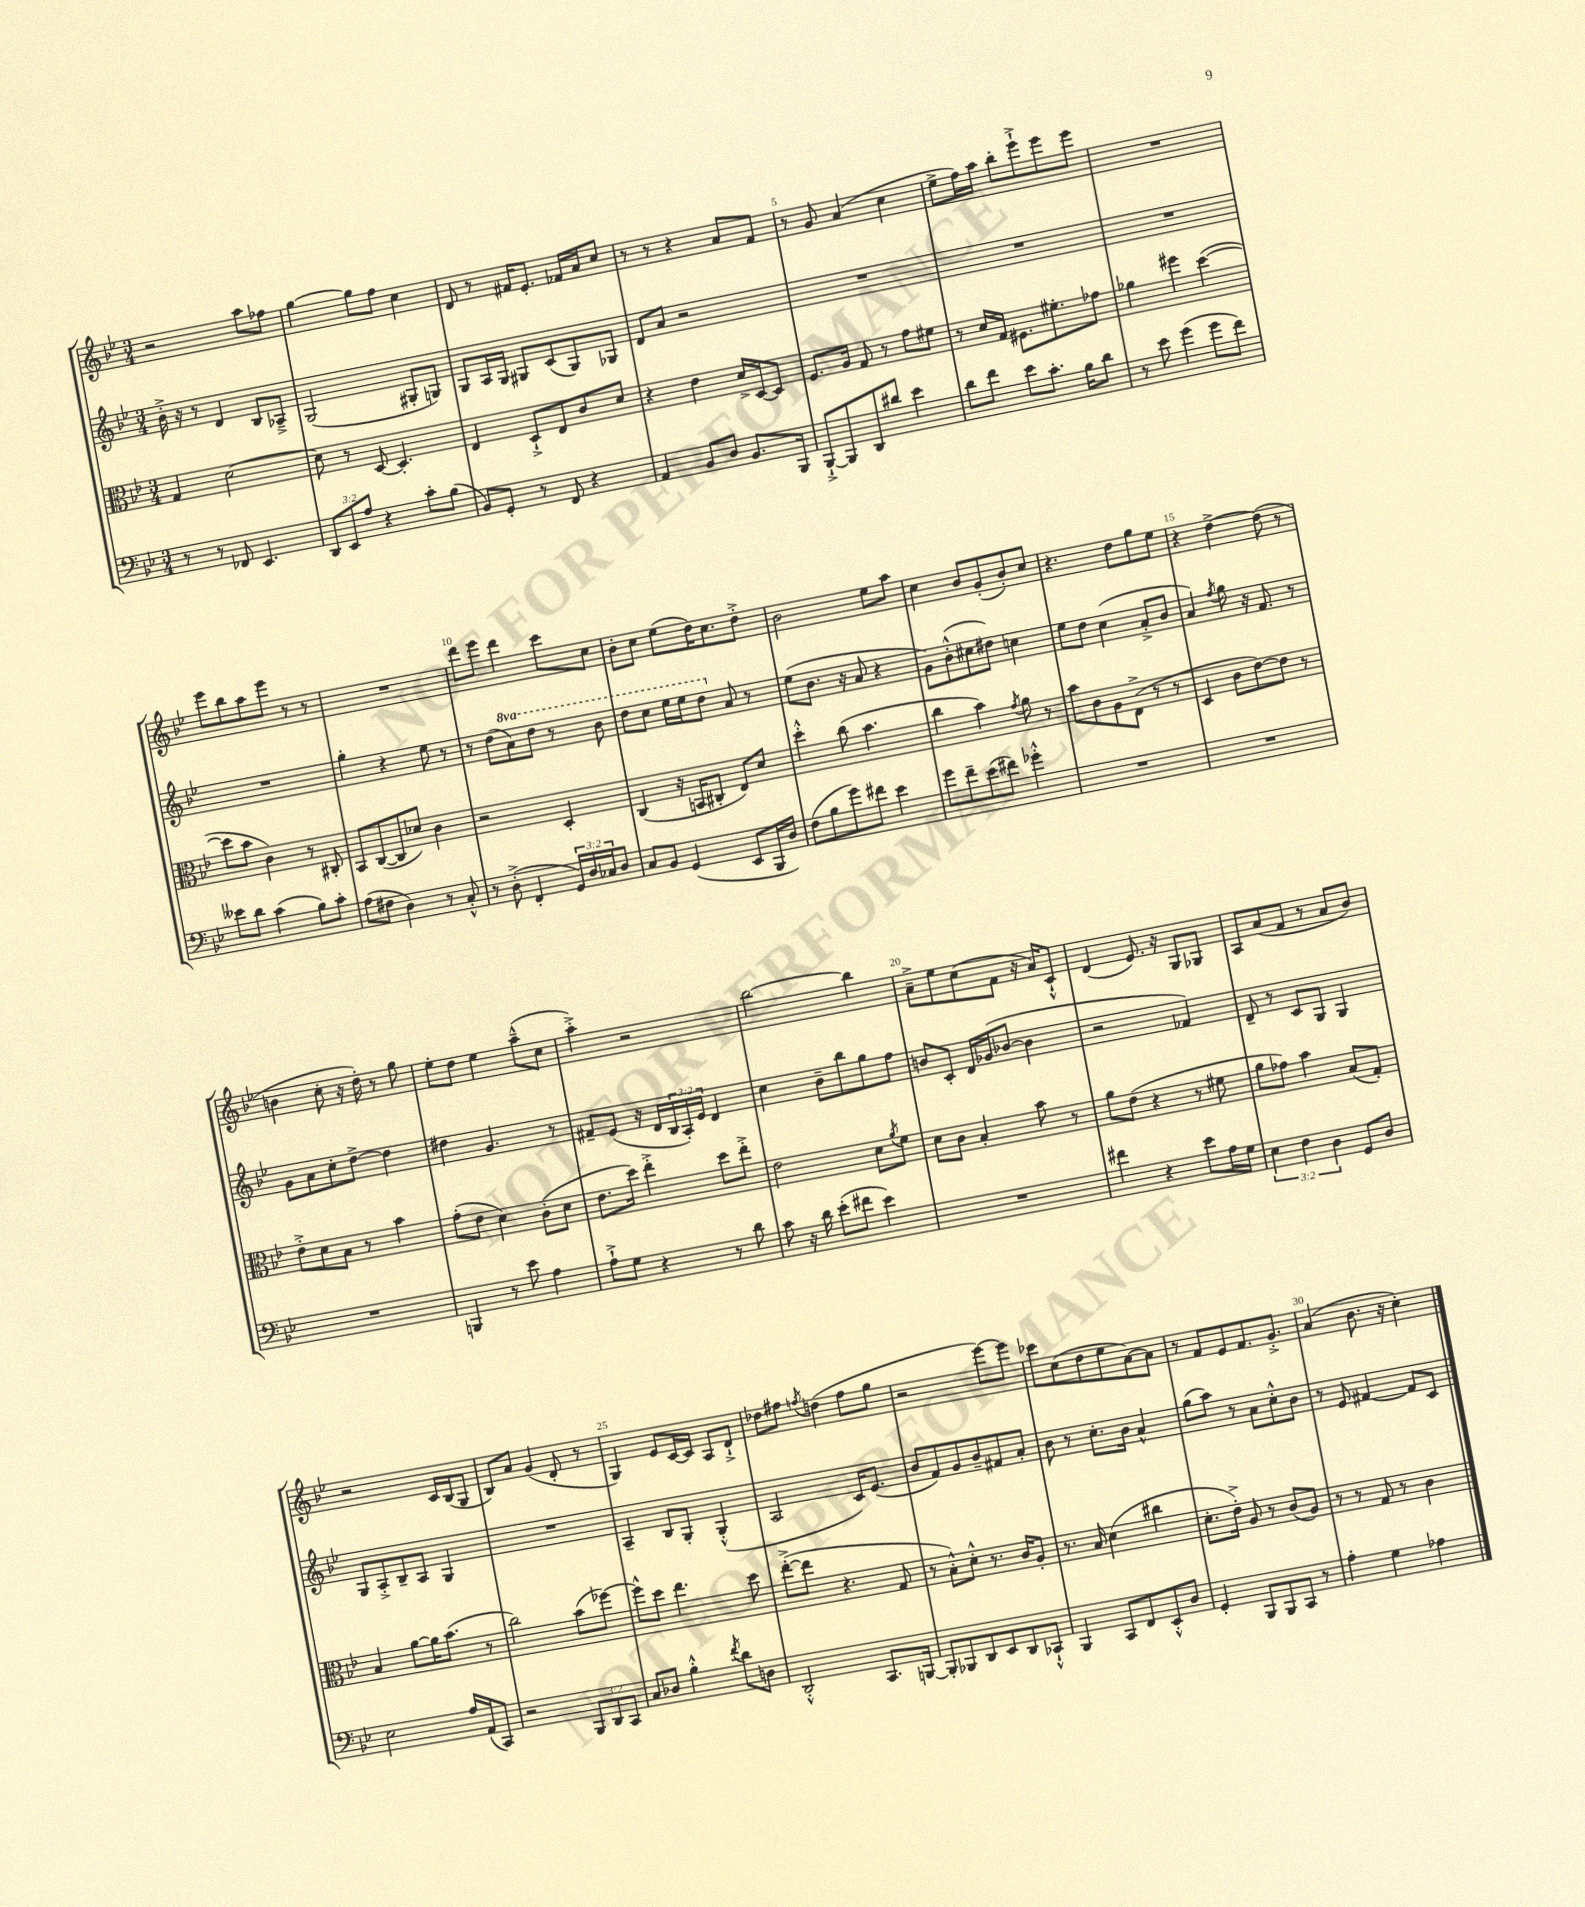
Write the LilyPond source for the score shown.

<<
\new StaffGroup <<
\new Staff = "s0" {
    \clef treble \key bes \major \numericTimeSignature \time 3/4
    r2 a''8 fes''8 |
    g''4~ g''8 f''8 c''4 |
    d'8 r8 fis'16 ees'8.-. fes'16 a'16 c''8 |
    r8 r8 r4 a'8 f'8 |
    r8 g'8 a'4( c''4 |
    ees''8-> f''16) a''16 bes''8-. ees'''8-!-> ees'''8 ees'''8 |
    R2. |
    ees'''8 bes''8 a''8 ees'''8 r8 r8 |
    R2. |
    d'''8 ees'''8 d'''4 c'''8 c''8 |
    bes'8-. c''8 ees''8( d''16) c''8. d''8-.-> |
    bes'2 ees''8 a''8 |
    c''4 bes'8 g'8-.( bes'8-.) c''8 |
    r4. d''8 g''8 ees''8 |
    r4 d''4~-> d''8( r8 |
    b'4 c''8-. r16 d''16-.) r8 g''8 |
    ees''8-. d''8 ees''4 a''8---^( c''8 |
    a''4-.->) r2 |
    bes''2~ bes''4 |
    a'8---> ees''8 c''8( f'8 r16 a'16) c'8-!-^ |
    d'4( ees'8.) r16 g8 ges8 |
    a8 a'8( f'8 r8 a'8 bes'8) |
    r2 c'16 bes16( g8 |
    bes8) a'8 g'4( d'8-. r8 |
    g4) ees'8 c'16~ c'16 a8 d'8-!-> |
    des''8 fis''8 \acciaccatura { f''8 } d''4( f''8 g''8 |
    r2 ees'''8~) ees'''8 |
    ces'''8 c''8( d''8 ees''8 a'8~) a'8 |
    r8 f'8 ees'8 f'8. g'8.-.-> |
    a'4( bes'8. r16 c''4-.) \bar "|." |
}
\new Staff = "s1" {
    \clef treble \key bes \major \numericTimeSignature \time 3/4 \override Staff.TupletNumber.text = #tuplet-number::calc-fraction-text \set Staff.ottavationMarkups = #ottavation-simple-ordinals
    bes'16-.-> r16 r8 d'4 bes8 aes8---> |
    g2( gis8-. g8) |
    g8 a16 g16 gis8 c'8( gis8) ges8 |
    d'8 a'8 r2 |
    R2. |
    R2. |
    R2. |
    R2. |
    g''4-. r4 ees''8 r8 |
    r8 d''8( \ottava #1 a''8) d'''8 r8 bes''8 |
    d'''8 c'''8 ees'''16 ees'''16 d'''8 \ottava #0 a'8 r8 |
    ees''8( bes'8. r16 a'8 r4 |
    g'8) bes'8-.-^( cis''8 dis''8) c''4 |
    ees''8 d''8 c''4( a'8-.-> bes'8 |
    a'4) \acciaccatura { f''8 } g''8 r16 f'8. r8 |
    g'8 a'8 c''8-. d''8~-> d''4 |
    dis''4 g'4. r8 |
    fis'8-- ees'8( r16 d'16 \tuplet 3/2 { bes16 a16-.) ees'16 } d'4 |
    c''4 bes'8-- bes''8 g''8 f''8 |
    b'8 c'8-. d'16 ges'16( bes'8~ bes'4 |
    r2 fes'4) |
    d'8-- r8 c'8 g8 g4 |
    g8 a8-.-> bes8-- a8 g4 |
    R2. |
    a4-- bes8 g8-. g4-.-^( |
    a2 c'16) ees'8.( |
    bes'8 f'8) g'8 bes'8-- fis'8 a'8-. |
    bes'8 r8 c''8.-. bes'16 a'4-^ |
    g''8( a''8) r8 a'8 c''8-.-^ bes'8 |
    r8 ees'8 fis'4~ fis'8 c'8 \bar "|." |
}
\new Staff = "s2" {
    \clef alto \key bes \major \numericTimeSignature \time 3/4
    g4 d'2~ |
    d'8 r8 d8~ d4.-. |
    ees4 d8-!-> ees8 c'8 d'8 |
    r4 ees'4 d'16-> d16~ d8 |
    f8. a16 g8 r8 g'8 fis'8 |
    r8 d'16 g16 fis8. fis'8.-. ges'8 |
    aes'4 fis''4 d''4~( |
    d''8 bes'8 c'4) r8 cis8-. |
    bes,8 c8~( c8 des'8) c'4 |
    r2 d4-. |
    c4( r16 b,16 cis8-. ees8) d'8 |
    d''4-.-^ c''8( bes'4. |
    c''4 bes'4) \acciaccatura { g'8 } a'8 r8 |
    bes'8 c'8 a8 ees8->( r8 r8 |
    d4 c'8 ees'8~) ees'8 r8 |
    ees'8-.-> d'8 bes8 r8 bes'4 |
    g'8-.( ees'8 d'4) c'8-.( d'8 |
    ees'8. d''16) ees''4-.-> d''8 ees''8-.-> |
    ees'2 d'8 \acciaccatura { a'8 } f'8 |
    d'8 c'8 bes4-. bes'8 r8 |
    a'8 ees'8( r4 r8 fis'8 |
    a'8 ges'8) bes'4 bes8( g8-.) |
    bes4 a'8~ a'16 bes'8.( r8 |
    c''2) bes'8( fes''8~) |
    fes''8-^ d''8 ees''4. d''8 |
    ees''8~-.->( ees''8 r4. g8 |
    r8 bes8-.-^) d'8-.-^ r8. c'16 a8-. |
    r8. bes16 d'4( cis''4 |
    d'8.-. ees'16-.->) a8 r8 c'8( a8) |
    r8 r8 g8 r8 c'4 \bar "|." |
}
\new Staff = "s3" {
    \clef bass \key bes \major \numericTimeSignature \time 3/4 \override Staff.TupletNumber.text = #tuplet-number::calc-fraction-text
    r8 r8 fes,8 ees,4. |
    \tuplet 3/2 { d,8 ees,8 a8 } r4 c'8-. bes8( |
    bes,8) g,8-. r8 f,8 r4 |
    a,4 bes,8 d8 bes,8. bes,,16 |
    bes,,8~-!-> bes,,8 d,8 dis'8 ees'4 |
    d'8 f'8 ees'8 c'8.-. bes16 d'8 |
    r8 ees'8 g'4( g'8 f'8) |
    eeses'8 d'8 c'4( bes8) c'8-. |
    a8( fis8 d4) r8 c8-.-^ |
    r8 d8-.->( f,4-. \tuplet 3/2 { g,16) d16 ces16 } d8 |
    c8 bes,8 g,4( ees,8 bes,,16 d16) |
    f8( bes8 g'8) fis'8 ees'4 |
    g'8 f'8-- ees'8( fis'8) ges'4-.-^ |
    R2. |
    R2. |
    R2. |
    b,,4 r8 ees'8 a4 |
    a8-!-> g8 r4 r8 d'8 |
    c'8 r16 d'16 ees'8-.( fis'8 ees'4) |
    R2. |
    fis'4 r4 ees'8 a16 g16 |
    \tuplet 3/2 { ees4 f4 d4 } g,8 d8 |
    ees2 a16 a,16( c,8) |
    r2 \tuplet 3/2 { bes,,8 d,8 c,8 } |
    c8 des8 bes4-.-^ \acciaccatura { f'8 } d'8 d8 |
    d,2-.-^ c,8. b,,16~ |
    b,,8-. bes,,8 d,8 ees,8 d,8 ces,8-!-^ |
    bes,,4 c,8 f,8 ees,8-.-^ d8 |
    g,4-. bes,,8 bes,,8 c,8 r8 |
    a4-. g4 aes4 \bar "|." |
}
>>
>>
\layout { \context { \Score \override BarNumber.break-visibility = ##(#f #t #t) barNumberVisibility = #(every-nth-bar-number-visible 5) } }
